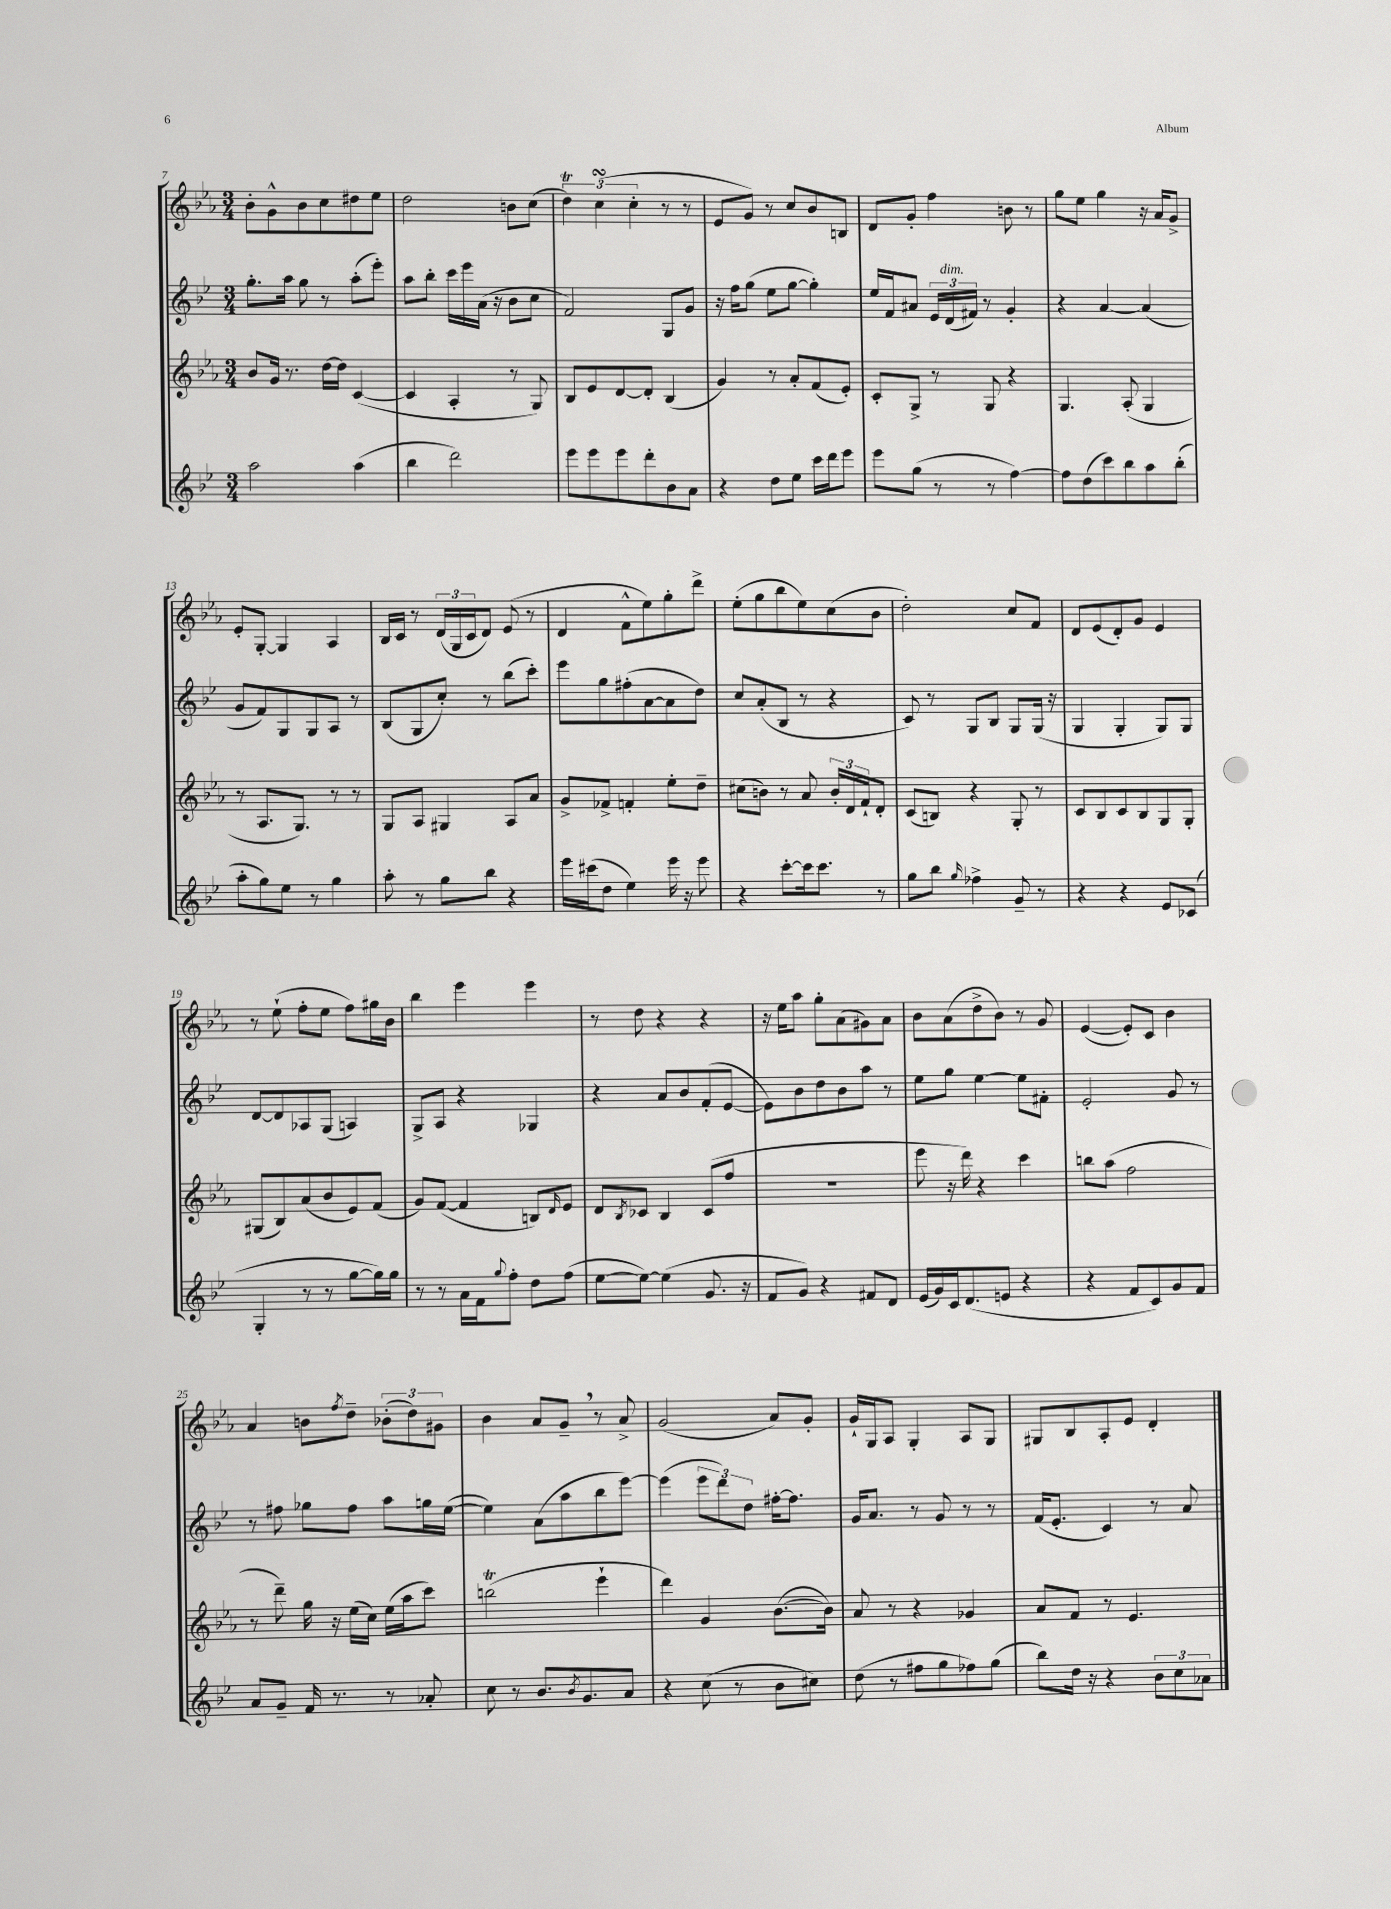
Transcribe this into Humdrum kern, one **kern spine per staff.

**kern	**kern	**kern	**kern
*staff4	*staff3	*staff2	*staff1
*clefG2	*clefG2	*clefG2	*clefG2
*k[b-e-]	*k[b-e-a-]	*k[b-e-]	*k[b-e-a-]
*M3/4	*M3/4	*M3/4	*M3/4
2aa	8b-	8.gg'	8b-'
.	16g	.	8g^^
.	8.r	16aa	.
.	.	8gg	8b-
.	[16dd	8r	8cc
.	16dd]	.	.
(4aa	([4c	(8aa'	8dd#
.	.	8eee-')	8ee-
=	=	=	=
4bb-	4c]	8aa	2dd
.	.	8bb-'	.
2ddd)	4A-'	16ccc	.
.	.	16eee-	.
.	.	(16a	.
.	.	16r	.
.	8r	8b-	8b
.	8G)	8cc	(8cc
=	=	=	=
8eee-	8B-	2f)	6dd)
8eee-	8e-	.	.
.	.	.	(6cc
8eee-	[8d	.	.
.	.	.	6cc'
8ddd'	8d']	.	.
8b-	(4B-	8G	8r
8a	.	8g	8r
=	=	=	=
4r	4g)	16r	8e-
.	.	16ff	.
.	.	(8gg	8g)
8dd	8r	8ee-	8r
8ee-	8a-'	[8gg	8cc
16ccc	(8f	4gg'])	8b-
16ddd	.	.	.
8eee-	8e-')	.	8B
=	=	=	=
8eee-	8c'	16ee-	8d
.	.	16f	.
(8gg	8G^	8a#	8g'
8r	8r	24e-	4ff
.	.	(24d	.
.	.	24f#)	.
8r	8G	8r	.
[4ff)	4r	4g'	8b
.	.	.	8r
=	=	=	=
8ff]	4.G	4r	8gg
(8dd	.	.	8ee-
8ccc)	.	[4a	4gg
8bb-	(8A-'	.	.
8aa	4G	(4a]	16r
.	.	.	16a-
(8bb-'	.	.	8g^
=	=	=	=
8aa'	8r	8g	8e-'
8gg)	8.A-	8f)	[8G'
8ee-	.	8G	4G]
.	8.G)	.	.
8r	.	8G	.
4gg	8r	8A	4A-
.	8r	8r	.
=	=	=	=
8aa'	8G	(8B-	16B-
.	.	.	16c
8r	8A-	8G	8r
8gg	4G#	8cc')	(24d
.	.	.	24G
.	.	.	24c
8bb-	.	8r	8d)
4r	8A-	(8bb-	(8e-
.	8a-	8ccc')	8r
=	=	=	=
16eee-	8g^	8eee-	4d
(16ccc#	.	.	.
8dd	8f-^	8gg	.
4ee-)	4f'	(8ff#'	8f^^
.	.	[8a	8ee-)
16eee-	8ee-'	8a]	8gg'
16r	.	.	.
8eee-	8dd~	8dd)	8ddd^
=	=	=	=
4r	(8cc#	8cc	(8ee-'
.	8b)	(8a'	8gg
[8ccc'	8r	8B-	8bb-
16ccc]	8a-	8r	8ee-)
8.ccc	.	.	.
.	24b'	4r	(8cc
.	24d	.	.
.	24f`	.	.
8r	8d'	.	8b-
=	=	=	=
8gg	(8c	8c)	2dd')
8bb-	8B)	8r	.
16qqgg	.	.	.
4ff-^	4r	8G	.
.	.	8B-	.
8g~	8G'	8G	8cc
8r	8r	(16G	8f
.	.	16r	.
=	=	=	=
4r	8c	4G	8d
.	8B-	.	(8e-
4r	8c	4G'	8d')
.	8B-	.	8g
8e-	8G	8G)	4e-
(8c-	8G'	8G	.
=	=	=	=
4G'	(8G#	[8d	8r
.	8B-)	8d]	(8ee-`
8r	(8a-	8A-	8ff'
8r	8b-	(8G	8ee-
[8gg	8e-)	4A)	8ff)
16gg])	(8f	.	16gg#
16gg	.	.	16b-
=	=	=	=
8r	8g)	8G^	4bb-
8r	([8f	8A	.
16a	4f]	4r	4eee-
16f	.	.	.
8qqgg	.	.	.
8ff'	.	.	.
8dd	8B)	4G-	4eee-
.	16qqd	.	.
(8ff	8e-	.	.
=	=	=	=
[8ee-	8d	4r	8r
.	8qB-	.	.
8ee-_)	8c-	.	8dd
(4ee-]	4B-	8a	4r
.	.	8b-	.
8.g	(8c-	(8f'	4r
.	8ff	[8e-	.
16r	.	.	.
=	=	=	=
8f	2.r	8e-])	16r
.	.	.	16ee-
8g)	.	8b-	8aa-
4r	.	8dd	8gg'
.	.	8b-	(8a-
8f#	.	8aa	8g#)
8d	.	8r	8a-
=	=	=	=
(16e-	8eee-	8ee-	8b-
16g)	.	.	.
16c	16r	8gg	(8a-
(8.d	16ddd)	.	.
.	4r	[4ee-	8dd^
8e	.	.	8b-)
4r	4ccc	8ee-]	8r
.	.	8f#'	8g
=	=	=	=
4r	8bb	2e-'	([4e-
.	(8aa-	.	.
8f	2ff	.	8e-'])
8c)	.	.	8c
8g	.	8g	4b-
8f	.	8r	.
=	=	=	=
8a	8r	8r	4a-
8g~	8ddd~)	8ff#	.
16f	16gg	8gg-	8b
8.r	16r	.	.
.	.	.	8qff
.	(16ee-	8ff#	8dd~
.	16cc)	.	.
8r	(16ee-	8aa	(12b-'
.	16aa-	.	.
.	.	.	12dd)
8a-'	8ccc)	16gg	.
.	.	.	12g#
.	.	([16ee-	.
=	=	=	=
8cc	(2bb	4ee-])	4b-
8r	.	.	.
8.b-	.	(8a	8a-
.	.	8aa	8g~
8qb-	.	.	.
8.g	.	.	.
.	4eee-`	8bb-	8r
8a	.	[8eee-)	8a-^
=	=	=	=
4r	4ddd)	(4eee-]	(2g
(8cc	4g	12eee-	.
.	.	12ddd)	.
8r	.	.	.
.	.	12dd	.
8b-	([8.b-	[16ff#'	8a-)
.	.	8.ff#]	.
8cc#)	.	.	8g'
.	16b-])	.	.
=	=	=	=
(8dd	8a-	16g	16g`
.	.	8.a	16G
8r	8r	.	8A-
8ff#	4r	8r	4G'
8gg	.	8g	.
8ff-)	4g-	8r	8A-
(8gg	.	8r	8G
=	=	=	=
8bb-)	8a-	(16f	8G#
.	.	8.e-'	.
16dd	8f	.	8B-
16r	.	.	.
4r	8r	4c)	8A-'
.	4.e-	.	8e-
12b-	.	8r	4d'
12cc	.	.	.
.	.	8a	.
12a-	.	.	.
==	==	==	==
*-	*-	*-	*-
